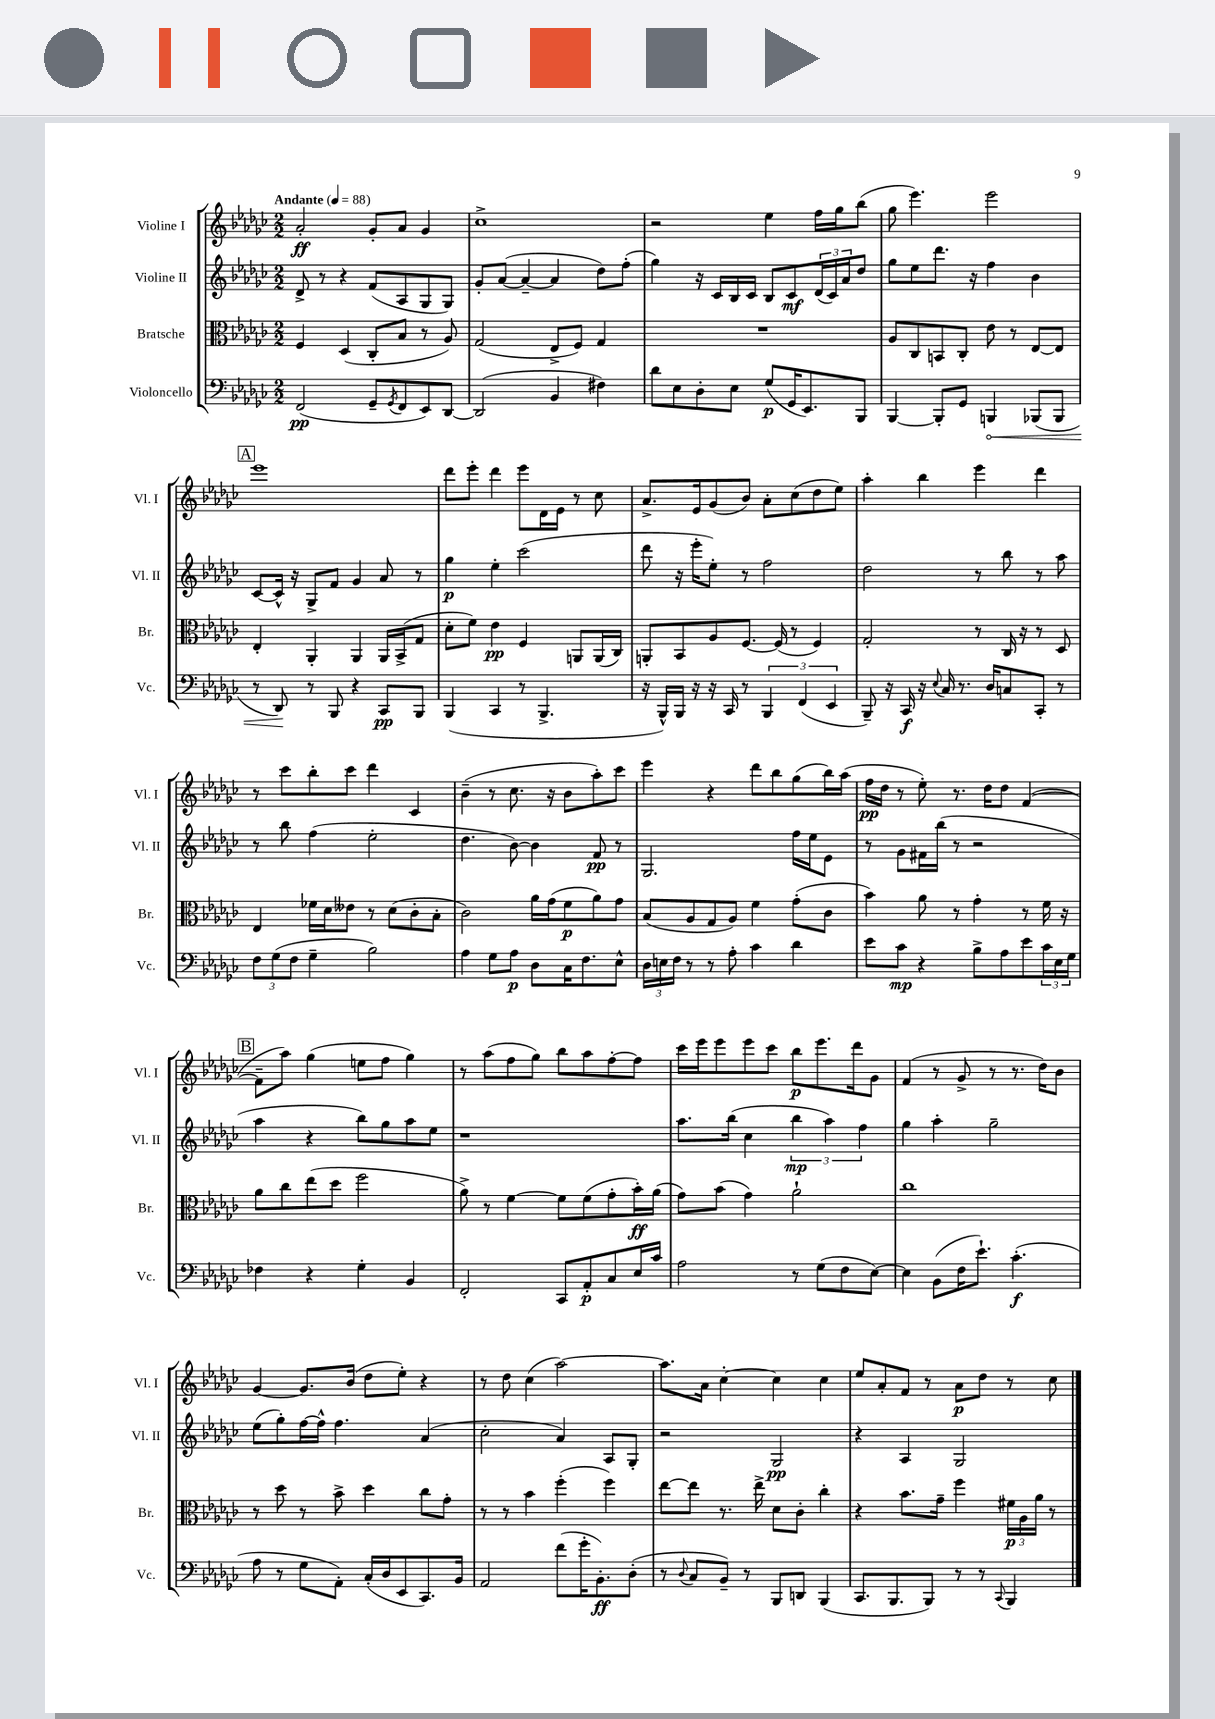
<<
\new StaffGroup <<
\new Staff = "s0" \with { instrumentName = "Violine I" shortInstrumentName = "Vl. I" } {
    \clef treble \key ges \major \numericTimeSignature \time 2/2 \tempo "Andante" 4 = 88
    aes'2-.\ff ges'8-. aes'8 ges'4 |
    ces''1-> |
    r2 ees''4 f''16 ges''16 bes''8( |
    ges''8 ees'''4.) ees'''2 |
    \mark \markup { \box "A" } ees'''1 |
    des'''8 ees'''8-. des'''4 ees'''8 des'16 ees'16 r8 ces''8 |
    aes'8.-> ees'16 ges'8( bes'8) aes'8-. ces''8( des''8 ees''8) |
    aes''4-. bes''4 ees'''4 des'''4 |
    r8 ces'''8 bes''8-. ces'''8 des'''4 ces'4 |
    bes'4--( r8 ces''8. r16 bes'8 aes''8-.) ces'''8 |
    ees'''4 r4 des'''8 bes''8 ges''8( bes''16) aes''16( |
    f''16\pp des''16 r8 ees''8-.) r8. des''16 des''8 f'4~( |
    \mark \markup { \box "B" } f'8-- aes''8) ges''4( e''8 f''8 ges''4) |
    r8 aes''8( f''8 ges''8) bes''8 aes''8 f''8~-. f''8 |
    ces'''16 ees'''16 ees'''8 ees'''8 ces'''8 bes''8\p ees'''8. des'''16 ges'8 |
    f'4( r8 ges'8-> r8 r8. des''16) bes'8 |
    ges'4~ ges'8. bes'16( des''8 ees''8-.) r4 |
    r8 des''8 ces''4( aes''2~) |
    aes''8. aes'16 ces''4~-. ces''4 ces''4 |
    ees''8 aes'8-. f'8 r8 aes'8\p des''8 r8 ces''8 \bar "|." |
}
\new Staff = "s1" \with { instrumentName = "Violine II" shortInstrumentName = "Vl. II" } {
    \clef treble \key ges \major \numericTimeSignature \time 2/2
    des'8-> r8 r4 f'8( aes8 ges8 ges8) |
    ges'8-. aes'8~( aes'4~-- aes'4 des''8) f''8-.( |
    ges''4) r16 ces'16 bes16 ces'16 bes8 ces'8\mf \tuplet 3/2 { des'16( ces'16) aes'16 } des''8 |
    ges''8 ees''8 des'''8. r16 f''4 bes'4 |
    \mark \markup { \box "A" } ces'8~ ces'16-^ r16 ges8-> f'8 ges'4 aes'8 r8 |
    ges''4\p ees''4-. ces'''2( |
    des'''8 r16 ees'''16-. ees''8-.) r8 f''2 |
    des''2 r8 bes''8 r8 aes''8 |
    r8 bes''8 f''4( ees''2-. |
    des''4. bes'8~) bes'4 f'8\pp r8 |
    ges2. f''16 ees''16 ees'8 |
    r8 ges'8 fis'16 bes''16( r8 r2 |
    \mark \markup { \box "B" } aes''4 r4 bes''8) ges''8 aes''8 ees''8 |
    r1 |
    aes''8. bes''16( ces''4 \tuplet 3/2 { bes''4\mp aes''4) f''4 } |
    ges''4 aes''4-. ges''2-- |
    ees''8( ges''8-.) f''16~ f''16-^ f''4. aes'4( |
    ces''2-. aes'4) aes8 ges8-. |
    r2 ges2\pp |
    r4 aes4 ges2 \bar "|." |
}
\new Staff = "s2" \with { instrumentName = "Bratsche" shortInstrumentName = "Br." } {
    \clef alto \key ges \major \numericTimeSignature \time 2/2
    f4 des4( ces8-. bes8 r8 aes8) |
    ges2( ees8-> f8) ges4 |
    R1 |
    aes8 ces8 b,8 ces8-. ees'8 r8 ees8~ ees8 |
    \mark \markup { \box "A" } ees4-. aes,4-. aes,4 aes,16 bes,16->( ges8 |
    des'8-. f'8) ees'4\pp f4 a,8 a,16( ces16) |
    a,8-. bes,8 aes8 f8.~ f16( r8 f4) |
    ges2-. r8 ces16 r16 r8 des8 |
    ees4 fes'16 des'16 eeses'8 r8 des'8( ces'8-. bes8-. |
    ces'2) aes'16 ges'16( f'8\p aes'8) ges'8 |
    bes8( aes8 ges8 aes8) f'4 ges'8-.( ces'8 |
    bes'4) aes'8 r8 ges'4-. r8 f'16 r16 |
    \mark \markup { \box "B" } aes'8 ces''8 ees''8( des''8 f''2 |
    aes'8->) r8 f'4~ f'8 f'8( ges'8-. bes'16-.\ff) aes'16( |
    ges'8) bes'8( ges'4) aes'2-! |
    ces''1 |
    r8 des''8 r8 bes'8-> des''4 ces''8 ges'8-. |
    r8 r8 bes'4 f''4-.( f''4) |
    ees''8~ ees''8 r8. ees''16-> des'8 ces'8-. ces''4-. |
    r4 bes'8. ges'16-- f''4 \tuplet 3/2 { fis'16\p aes16 aes'16 } r8 \bar "|." |
}
\new Staff = "s3" \with { instrumentName = "Violoncello" shortInstrumentName = "Vc." } {
    \clef bass \key ges \major \numericTimeSignature \time 2/2
    f,2\pp( ges,8-- \acciaccatura { ges,8 } f,8 ees,8) des,8~ |
    des,2( bes,4 fis4) |
    des'8 ees8 des8-. ees8 ges8\p( ges,16 ees,8.) bes,,8 |
    bes,,4~ bes,,8-. ges,8 \once \override Hairpin.circled-tip = ##t b,,4\< bes,,8( bes,,8 |
    \mark \markup { \box "A" } r8 des,8\!) r8 bes,,8 r4 ces,8\pp bes,,8 |
    bes,,4( ces,4 r8 bes,,4.-> |
    r16 bes,,16-^) bes,,16 r16 r16 ces,16 r8 \tuplet 3/2 { bes,,4 f,4( ees,4 } |
    bes,,8--) r16 ces,16\f r16 \appoggiatura { ees8 } ces16 r8. des16 c8 ces,8-. r8 |
    \tuplet 3/2 { f8 ges8( f8 } ges4-- bes2) |
    aes4 ges8 aes8\p des8 ces16 f8. ees8-^ |
    \tuplet 3/2 { des16 e16 f16 } r8 r8 aes8-. ces'4 des'4 |
    ees'8 ces'8\mp r4 bes8-> aes8 ees'8 \tuplet 3/2 { ces'16 ees16 ges16 } |
    \mark \markup { \box "B" } fes4 r4 ges4-. bes,4 |
    f,2-. ces,8 aes,8-.\p ces8 ees16 ces'16 |
    aes2 r8 ges8( f8 ees8~) |
    ees4 bes,8( f16 ees'8.-!) ces'4.-.\f( |
    aes8 r8 ges8 aes,8-.) ces16-.( des16 ees,8 ces,8.) bes,16 |
    aes,2 f'8( ges'16-. bes,8.-.\ff) des8-.( |
    r8 \appoggiatura { des8 } ces8 bes,8--) r8 bes,,8 d,8 bes,,4( |
    ces,8. bes,,8. bes,,8) r8 r8 \appoggiatura { ces,8 } bes,,4 \bar "|." |
}
>>
>>
\layout { \context { \Score \remove "Bar_number_engraver" } }
